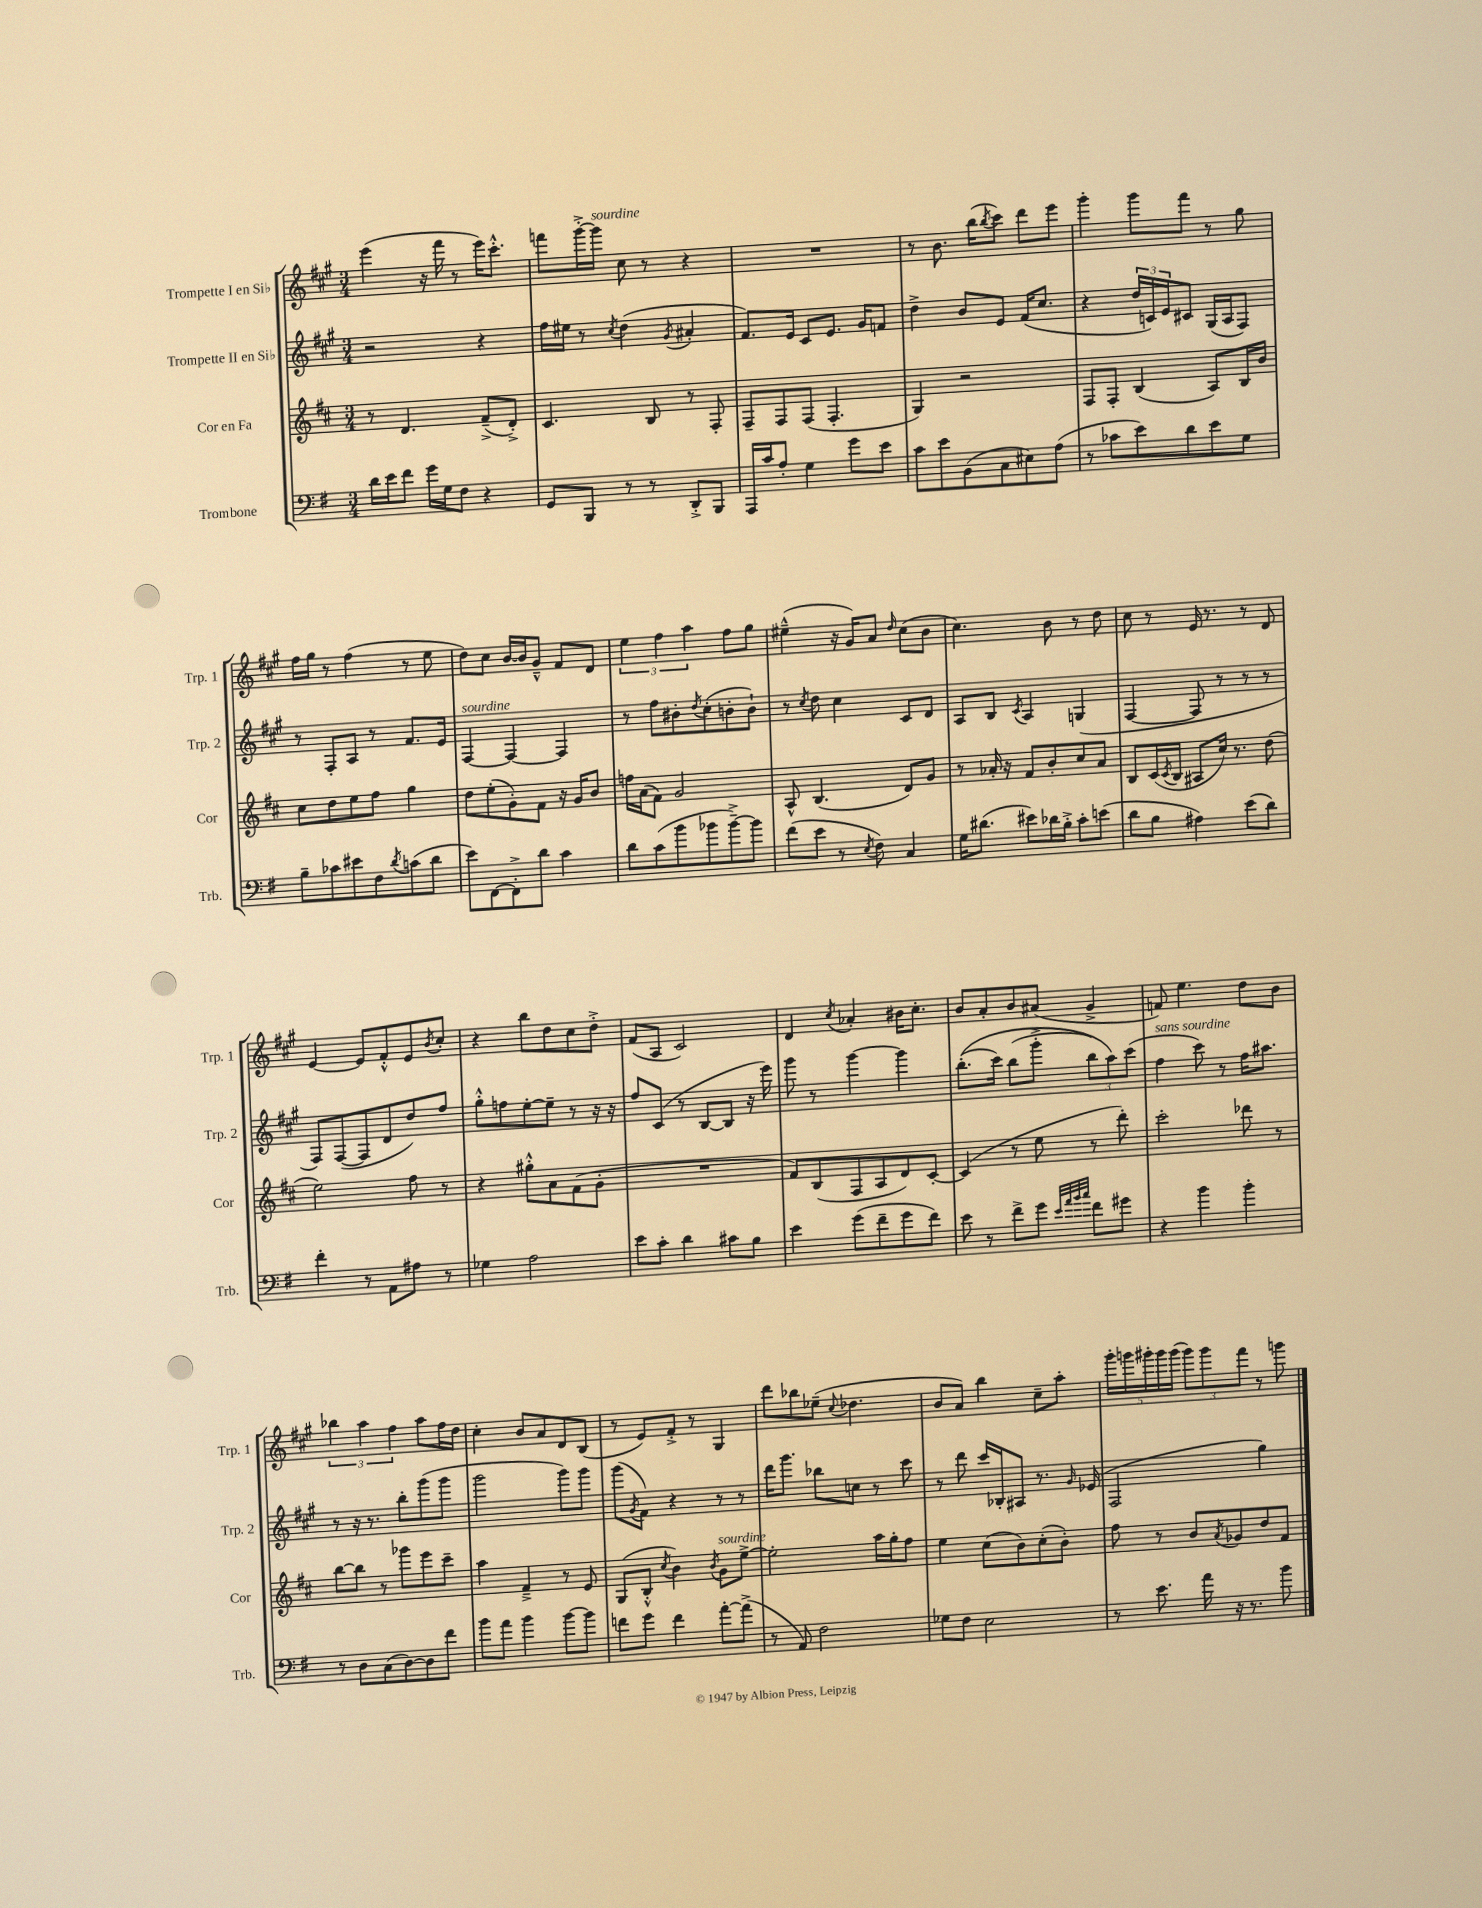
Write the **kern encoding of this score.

**kern	**kern	**kern	**kern
*part4	*part3	*part2	*part1
*staff4	*staff3	*staff2	*staff1
*I"Trombone	*I"Cor en Fa	*I"Trompette II en Si♭	*I"Trompette I en Si♭
*I'Trb.	*I'Cor	*I'Trp. 2	*I'Trp. 1
*clefF4	*clefG2	*clefG2	*clefG2
*k[f#]	*k[f#c#]	*k[f#c#g#]	*k[f#c#g#]
*M3/4	*M3/4	*M3/4	*M3/4
=1	=1	=1	=1
16d\LL	8r	2r	(4eee\
16e\J	.	.	.
8f#\J	4.d/	.	.
16g\LL	.	.	16r
16G\J	.	.	16fff#\
8F#\J	.	.	8r
4r	(8f#~^/L	4r	16eee\KL)
.	.	.	8.ccc#'^^\J
.	8d'^/J)	.	.
=2	=2	=2	=2
8GG/L	4.c#/	16ff#\LL	8fffn\L
.	.	16ee#X\JJ	.
8BBB/J	.	8r	[16ggg#'^\L
!	!	!	!LO:TX:a:i:t=sourdine
.	.	.	16ggg#\JJ]
.	.	8qcc#/	.
8r	.	(4dd\	8cc#\
8r	8B/	.	8r
.	.	8qg#/	.
8DD'^/L	8r	4a#X'/	4r
8BBB/J	8F#'/	.	.
=3	=3	=3	=3
16AAA/LL	8F#~/L	8.f#/L)	2.r
16c/J	.	.	.
8A'/J	8F#/	.	.
.	.	16e/Jk	.
4G\	(8F#/J	8c#/L	.
.	4.F#'/	8.e/J	.
8g\L	.	.	.
.	.	16g#/KL	.
8e\J	.	8fn/J	.
=4	=4	=4	=4
8c\L	4G/)	4dd^\	8r
8e\	.	.	8.b\
(8BB\	2r	8b/L	.
.	.	.	(16bb\KL
.	.	.	8qbb/
8C\	.	8e/J	8ccc#\J)
8E#X\)	.	(16f#/KL	8ddd\L
.	.	8.cc#/J	.
(8A\J	.	.	8eee\J
=5	=5	=5	=5
8r	8F#/L	4r	4ggg#'\
8c-X\L	8F#'/J	.	.
8e\)	(4B/	24dd/LL	8ggg#\L
.	.	24cn/)	.
.	.	24e/J	.
8d\	.	8c#X/J	8fff#\J
8e\	8A/L)	(16G#/LL	8r
.	.	16A/J	.
8G\J	16B/L	8F#/J)	8gg#\
.	16b/JJ	.	.
!!LO:LB:g=z
=6	=6	=6	=6
8B~\L	8cc#\L	8r	16ff#\LL
.	.	.	16gg#\JJ
8c-X\	8dd\	8F#'/L	8r
8e#X\	8ee\	8A/J	(4ff#\
8F#\	8ff#\J	8r	.
8qd/	.	.	.
(8cn\	4gg\	8.f#/L	8r
8d\J	.	.	8ee\
.	.	16e/Jk	.
=7	=7	=7	=7
!	!	!LO:TX:a:i:t=sourdine	!
8e\L)	8dd\L	[4F#/	8dd\L)
[8FF#\	(8ee'\	.	8cc#\J
8FF#'^\]	8g'\)	4F#/_	[16b/LL
.	.	.	16b/J]
8d\J	8f#\J	.	8g#~^^/J
4c\	16r	4F#/]	8f#/L
.	16g/KL	.	.
.	8b/J	.	8d/J
=8	=8	=8	=8
8d\L	16ffn\LL	8r	6ee\
.	(16a\J	.	.
(8c\	8f#\J)	8ff#\L	.
.	.	.	6ff#\
8b\	2g/	8b#X'\	.
.	.	.	6aa\
.	.	8qdd/	.
8b-X\	.	(8cc#'\	.
[8b-~^\)	.	8bn'\	8ff#\L
8b-\J]	.	8b`\J)	8gg#\J
=9	=9	=9	=9
(8f#\L	8A^^/	8r	(4ee#X~^^\
.	.	8qcc#/	.
8e\J	(4.B/	8dd\	.
8r	.	4cc#\	16r
.	.	.	16g#/KL)
8qE/	.	.	.
8F#\)	.	.	8a/J
.	.	.	16qqdd/
4C/	8d/L)	8c#/L	(8cc#\L
.	8g/J	8d/J	8b\J
=10	=10	=10	=10
16G\KL	8r	8A/L	4.cc#\)
(8.d#X\J	.	.	.
.	16a-X'/	8B/J	.
.	16r	.	.
.	.	8qc#/	.
8e#X\L)	8f#/L	4A/	.
16d-X\L	8b'/	.	8b\
16B'^\JJ	.	.	.
8c'\L	8cc#/	(4Gn/	8r
(8en\J	8a-/J	.	8dd\
=11	=11	=11	=11
8d\L	8B/L	[4F#/	8cc#\
8B\J	(16c#/L	.	8r
.	8qc#/	.	.
.	16B/JJ	.	.
4A#X\)	8A#X/L	8F#/]	16e/
.	.	.	8.r
.	16cc#/Jk)	8r	.
.	8.r	.	.
(8e\L	.	8r	8r
8d\J)	(8dd\	8r	8d/
!!LO:LB:g=z
=12	=12	=12	=12
4f#'\	2ee\)	8F#/L)	[4e/
.	.	([8F#/	.
8r	.	8F#/]	8e/L]
8AA\L	.	8d/	8f#'^^/
8A#X\J	8ff#\	8dd/)	8e/
.	.	.	8qb/
8r	8r	8ff#/J	8cc#'/J
=13	=13	=13	=13
4G-X\	4r	8gg#'^^\L	4r
.	.	8ffn\	.
2A\	8gg#X'^^\L	[8ee'\	8bb\L
.	8a\	8ee~\J]	8dd\
.	(8f#\	8r	8cc#\
.	8g'\J	16r	8dd'^\J
.	.	16r	.
=14	=14	=14	=14
8e\L	2.r	8ff#/L	(8f#/L
8c'\J	.	(8c#/J	8A/J
4d\	.	8r	2c#/)
.	.	[8B/L	.
8c#X\L	.	8B/J]	.
8B\J	.	16r	.
.	.	16eee\)	.
=15	=15	=15	=15
4e\	8f#/L)	8ggg#\	4d/
.	(8B/	8r	.
.	.	.	8qcc#/
(8g\L	8F#/	[4ggg#\	4a-X'/
8f#~\	8A/	.	.
8g\	8d/)	4ggg#\]	16b#X\KL
.	.	.	8.cc#'\J
8f#\J)	[8c#'/J	.	.
=16	=16	=16	=16
8e\	(4c#/]	((8.bb'\L	8b/L
8r	.	.	8a'/
.	.	16ccc#\Jk)	.
8f#^\L	8r	(8bb\L	8b/
8g\J	8ee\	8ggg#'^\J	(8a#X/J
32qqe/LLL	.	.	.
32qqa/	.	.	.
32qqb/	.	.	.
32qqcc/JJJ	.	.	.
8f#\L	8r	12bb\L)	4g#^/
.	.	12aa\)	.
8g#X\J	8ddd'\)	.	.
.	.	(12ccc#\J	.
=17	=17	=17	=17
!	!	!LO:TX:a:i:t=sans sourdine	!
4r	2ccc#'\	4ff#\	8fn/)
.	.	.	4.ee\
4b\	.	8ccc#\)	.
.	.	8r	.
4b'\	8ddd-X\	16ff#\KL	8dd\L
.	.	8.aa#X\J	.
.	8r	.	8b\J
!!LO:LB:g=z
=18	=18	=18	=18
8r	[8bb\L	8r	6bb-X\
8D\L	8bb\J]	16r	.
.	.	.	6aa\
.	.	8.r	.
(8C\	8r	.	.
.	.	.	6ff#\
[8D\)	8ggg-X\L	8bb'\L	.
8D\]	8eee\	(8ggg#\	8aa\L
8f#\J	8ccc#~\J	8ggg#\J	16ff#\L
.	.	.	16dd\JJ
=19	=19	=19	=19
8b\L	4aa\	2ggg#\	4cc#'\
8a\J	.	.	.
4b\	4f#~^/	.	8b/L
.	.	.	8a/
[8b\L	8r	8ggg#\L)	8d/
8b\J]	8e/	8ggg#\J	(8B/J
=20	=20	=20	=20
8fn\L	(8G/L	(8ggg#\L	8r
.	.	8qg#/	.
8g\J	8B'^^/J	8f#\J)	8e/L)
.	8qcc#/	.	.
4f\	4b\)	4r	8f#'^/J
.	.	.	8r
.	8qb/	.	.
!	!LO:TX:a:i:t=sourdine	!	!
[8a'\L	8g\L	8r	4G#/
(8a^\J]	[8ee^\J	8r	.
=21	=21	=21	=21
8r	2ee'\]	16ddd\KL	8ddd\L
.	.	8.ggg#\J	.
8AA/)	.	.	8bb-X\
2F#\	.	8bb-X\L	(8ee-X~\J
.	.	.	8qqcc#/
.	.	8ccn\J	4.dd-X\
.	16aa\LL	8r	.
.	16gg'\J	.	.
.	8ff#\J	8ccc#\	.
=22	=22	=22	=22
8G-X\L	4ee\	8r	8b/L
8F#\J	.	8ddd\	8a/J)
2E\	(8cc#\L	16ccc#/LL	4bb\
.	.	16B-X'/J	.
.	8b\)	8A#X/J	.
.	(8cc#'\	8.r	8cc#~\L
.	8b'\J)	.	8aa'\J
.	.	16qqg#/	.
.	.	(16e-X/	.
=23	=23	=23	=23
8r	8ff#\	2F#/	20ggg#'\LL
.	.	.	20gggn\
.	.	.	20ggg#X'\
8.e\	8r	.	.
.	.	.	20ggg#\
.	.	.	(20ggg#\JJ
.	8b/L	.	12ggg#\L)
16a\	.	.	.
.	.	.	12ggg#\
.	8qa/	.	.
16r	8g-X/	.	.
.	.	.	12fff#\J
8.r	.	.	.
.	8dd/	4gg#\)	8r
8b\	8f#/J	.	8gggn\
==	==	==	==
*-	*-	*-	*-
